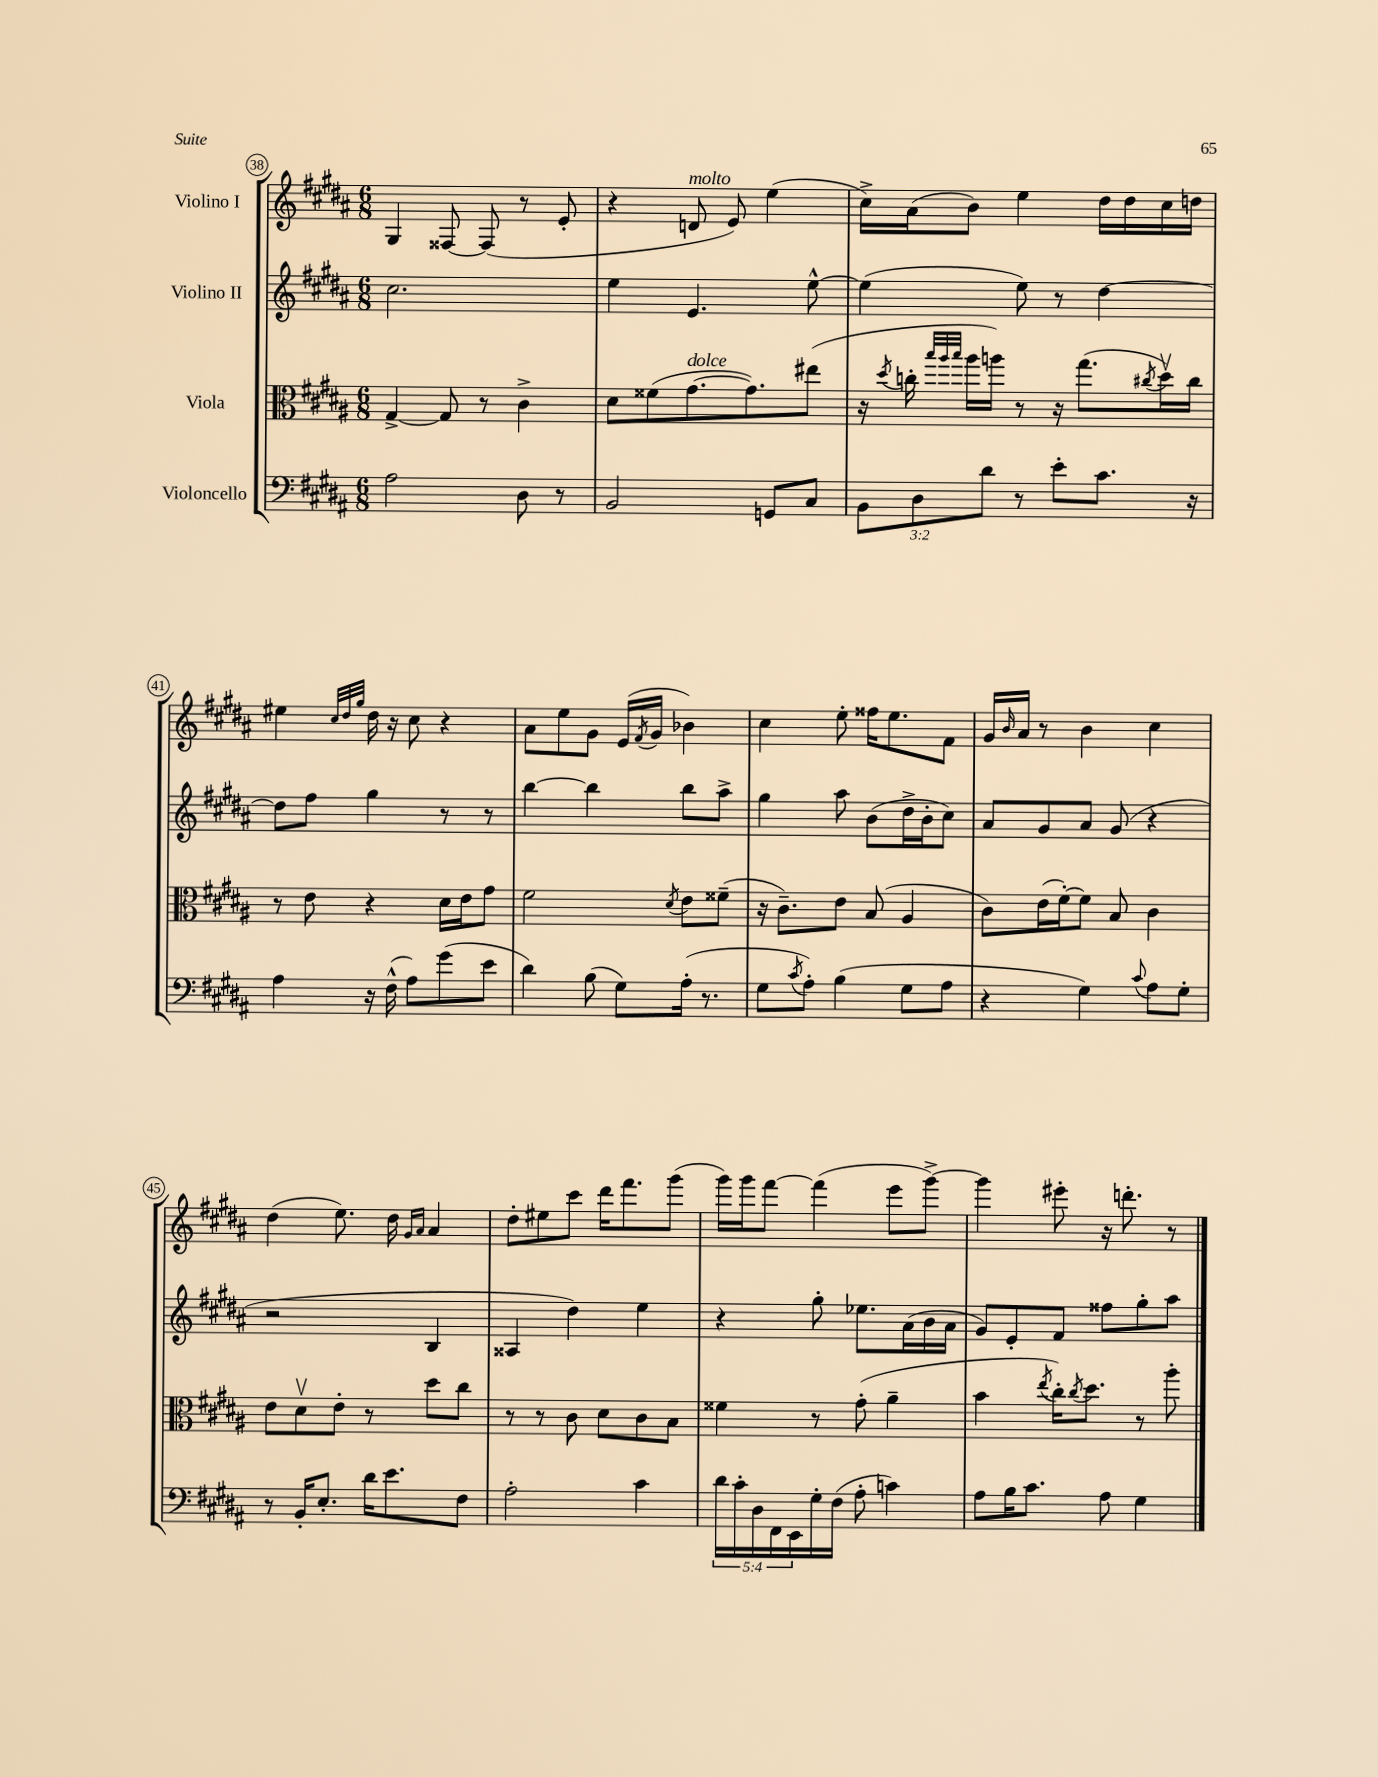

**kern	**kern	**kern	**kern
*part4	*part3	*part2	*part1
*staff4	*staff3	*staff2	*staff1
*I"Violoncello	*I"Viola	*I"Violino II	*I"Violino I
*clefF4	*clefC3	*clefG2	*clefG2
*k[f#c#g#d#a#]	*k[f#c#g#d#a#]	*k[f#c#g#d#a#]	*k[f#c#g#d#a#]
*M6/8	*M6/8	*M6/8	*M6/8
=38	=38	=38	=38
2A#\	[4G#^/	2.cc#\	4G#/
.	8G#/]	.	[8F##X/
.	8r	.	(8F##/]
8D#\	4c#^\	.	8r
8r	.	.	8e'/
=39	=39	=39	=39
2BB/	8d#\L	4ee\	4r
.	(8f##X\	.	.
!	!	!	!LO:TX:a:i:t=molto
!	!LO:TX:a:i:t=dolce	!	!
.	[8.g#\	4.e/	8dn/
.	.	.	8e/)
.	8.g#\])	.	.
8GGn/L	.	.	(4ee\
8C#/J	(8ee#X\J	[8ee^^\	.
=40	=40	=40	=40
12BB\L	16r	(4ee\]	16cc#^\LL)
.	8qdd#/	.	.
.	16ccn'\	.	(16a#\J
12D#\	.	.	.
.	32qqbb/LLL	.	.
.	32qqaa#/	.	.
.	32qqbb/JJJ	.	.
.	16aa#\LL	.	8b\J)
12d#\J	.	.	.
.	16aan\JJ)	.	.
8r	8r	8ee\)	4ee\
8e'\L	16r	8r	.
.	(8.gg#\L	.	.
8.c#\J	.	[4dd#\	16dd#\LL
.	.	.	16dd#\
.	8qcc#X/	.	.
.	16dd#v\L)	.	16cc#\
16r	16cc#\JJ	.	16ddn\JJ
!!LO:LB:g=z
=41	=41	=41	=41
4A#\	8r	8dd#\L]	4ee#X\
.	8e\	8ff#\J	.
.	.	.	32qqcc#/LLL
.	.	.	32qqdd#/
.	.	.	32qqgg#/JJJ
16r	4r	4gg#\	16dd#\
(16F#^^\	.	.	16r
8A#\L)	.	.	8cc#\
(8g#\	16d#\LL	8r	4r
.	16e\J	.	.
8e\J	8g#\J	8r	.
=42	=42	=42	=42
4d#\)	2f#\	[4bb\	8a#\L
.	.	.	8ee\
(8B\	.	4bb\]	8g#\J
8G#\L)	.	.	(16e/LL
.	.	.	8qf#/
.	.	.	16g#/JJ
.	8qd#/	.	.
(16A#'\Jk	8e\L	8bb\L	4b-X\)
8.r	.	.	.
.	(8f##X~\J	8aa#^\J	.
=43	=43	=43	=43
8G#\L	16r	4gg#\	4cc#\
.	8.c#~\L)	.	.
8qc#/	.	.	.
8A#'\J)	.	.	.
(4B\	8e\J	8aa#\	8ee'\
.	(8B/	(8b\L	16ff##X\KL
.	.	.	8.ee\
8G#\L	4A#/	16dd#^\L	.
.	.	16b'\J	.
8A#\J	.	8cc#\J)	8f#\J
=44	=44	=44	=44
4r	8c#\L)	8a#/L	16g#/LL
.	.	.	16qqb/
.	.	.	16a#/JJ
.	(16e\L	8g#/	8r
.	[16f#'\J)	.	.
4G#\)	8f#\J]	8a#/J	4b\
.	8B/	(8g#/	.
8qqc#/	.	.	.
8A#\L	4c#\	4r	4cc#\
8G#'\J	.	.	.
!!LO:LB:g=z
=45	=45	=45	=45
8r	8e\L	2r	(4dd#\
16BB'/KL	8d#v\	.	.
8.E'/J	.	.	.
.	8e'\J	.	8.ee\)
16d#\KL	8r	.	.
8.e\	.	.	16dd#\
.	.	.	16qqg#/LL
.	.	.	16qqa#/JJ
.	8dd#\L	4B/	4a#/
8F#\J	8cc#\J	.	.
=46	=46	=46	=46
2A#'\	8r	4A##X/	8dd#'\L
.	8r	.	8ee#X\
.	8c#\	4dd#\)	8ccc#\J
.	8d#\L	.	16ddd#\KL
.	.	.	8.fff#\
4c#\	8c#\	4ee\	.
.	8B\J	.	(8ggg#\J
=47	=47	=47	=47
20d#\LL	4f##X\	4r	16ggg#\LL)
20c#'\	.	.	.
.	.	.	16ggg#\J
20D#\	.	.	.
.	.	.	[8fff#\J
20FF#\	.	.	.
20EE\	.	.	.
16G#'\	8r	8gg#'\	(4fff#\]
(16F#\JJ	.	.	.
8A#'\	(8g#'\	8.ee-X\L	.
4cn\)	4a#~\	.	8eee\L
.	.	(16a#\L	.
.	.	16b\	[8ggg#^\J)
.	.	16a#\JJ	.
=48	=48	=48	=48
8A#\L	4b\	8g#/L)	4ggg#\]
16B\K	.	8e'/	.
8.c#\J	.	.	.
.	8qee/	.	.
.	16cc#'\KL)	8f#/J	8eee#X'\
.	8qcc#/	.	.
.	8.dd#\J	.	.
8A#\	.	8ff##X\L	16r
.	.	.	8.dddn'\
4G#\	8r	8gg#'\	.
.	8aa#'\	8aa#\J	8r
==	==	==	==
*-	*-	*-	*-
